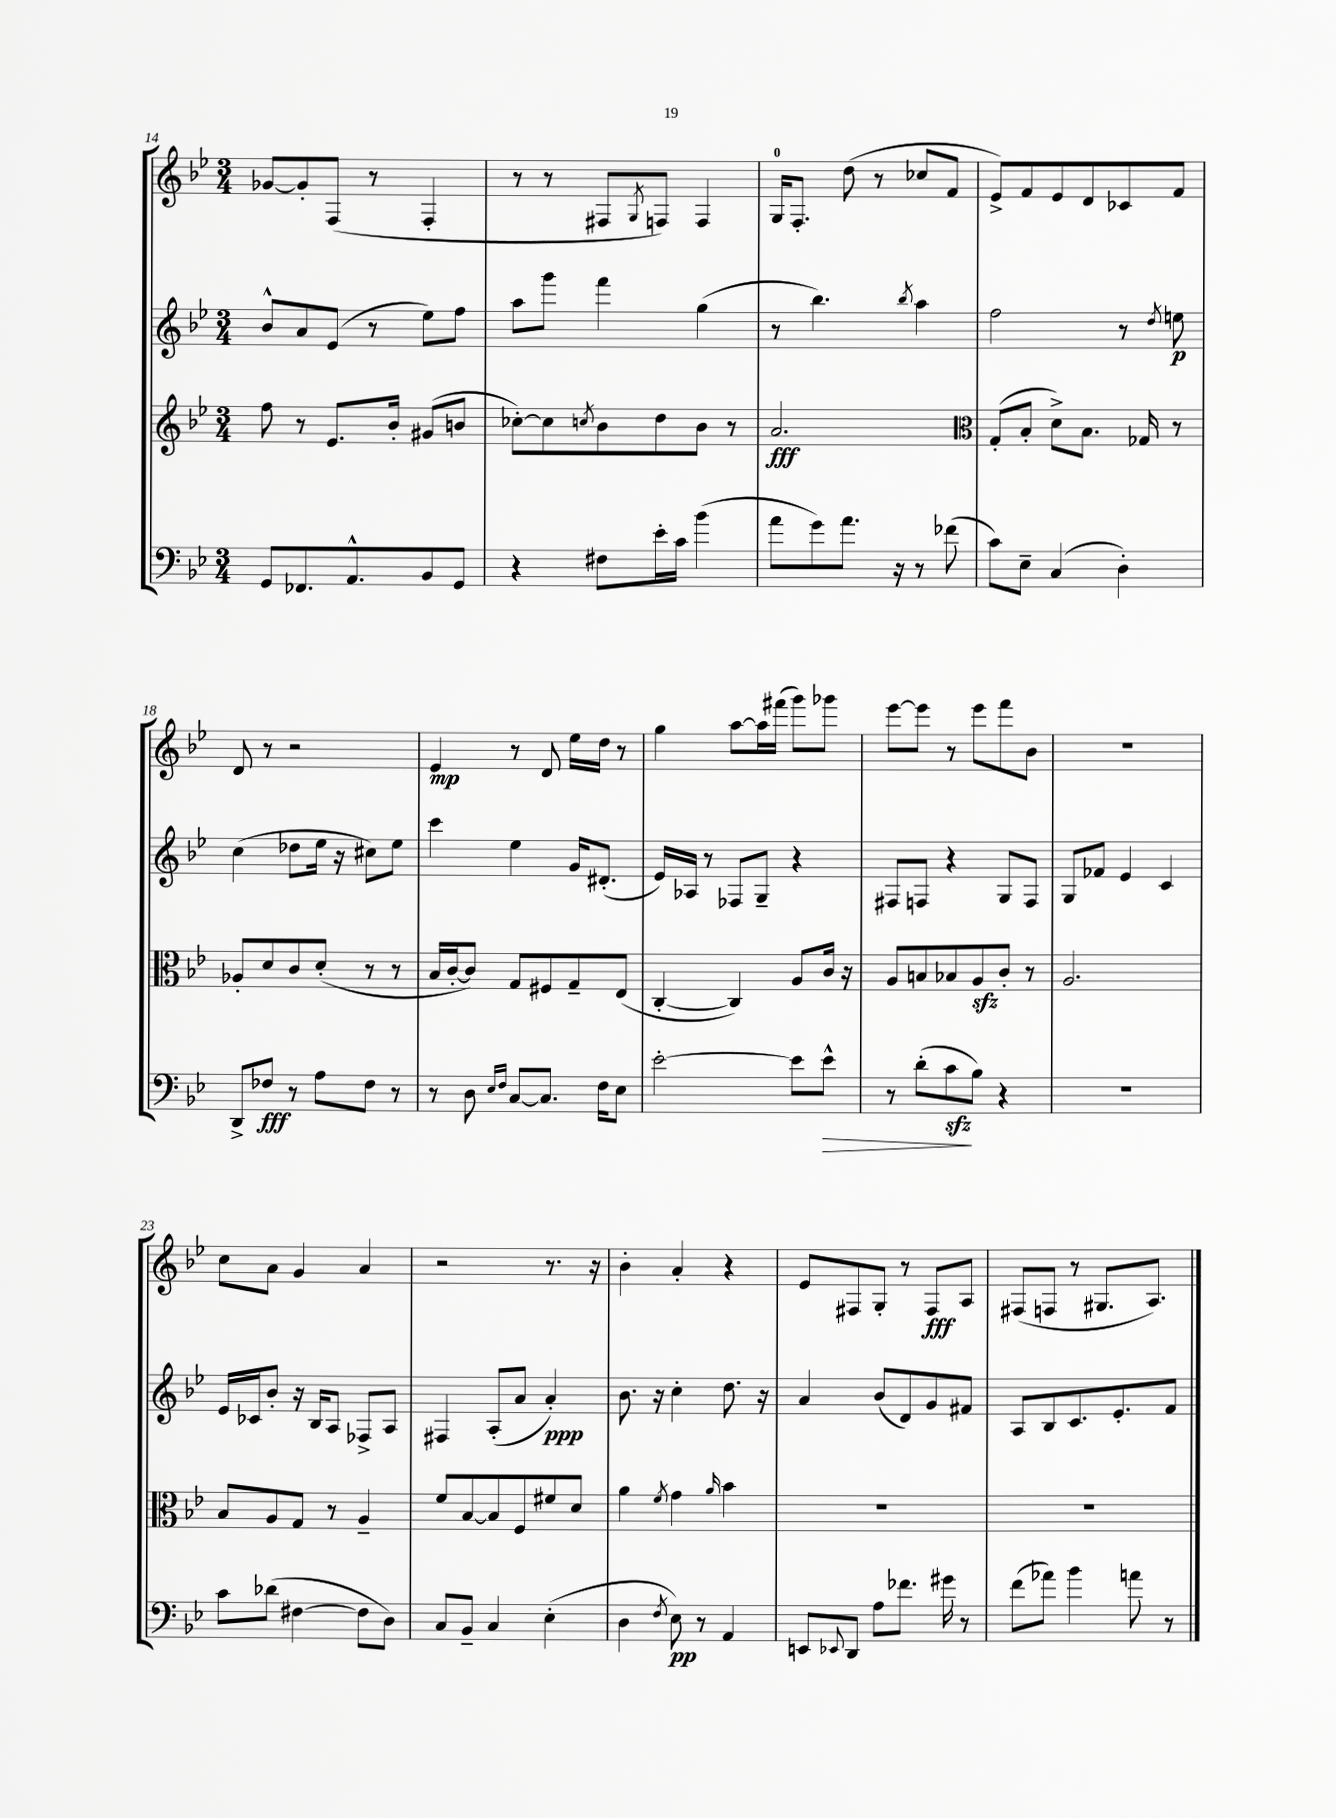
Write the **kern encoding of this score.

**kern	**dynam	**kern	**dynam	**kern	**dynam	**kern	**dynam
*part4	*part4	*part3	*part3	*part2	*part2	*part1	*part1
*staff4	*staff4	*staff3	*staff3	*staff2	*staff2	*staff1	*staff1
*clefF4	*	*clefG2	*	*clefG2	*	*clefG2	*
*k[b-e-]	*	*k[b-e-]	*	*k[b-e-]	*	*k[b-e-]	*
*M3/4	*	*M3/4	*	*M3/4	*	*M3/4	*
=14	=14	=14	=14	=14	=14	=14	=14
8GG/L	.	8ff\	.	8b-^^/L	.	[8g-X/L	.
8.FF-X/	.	8r	.	8a/	.	8g-'/]	.
.	.	8.e-/L	.	(8e-/J	.	(8F/J	.
8.AA^^/	.	.	.	.	.	.	.
.	.	.	.	8r	.	8r	.
.	.	16b-'/Jk	.	.	.	.	.
8BB-/	.	(8g#X/L	.	8ee-\L)	.	4F'/	.
8GG/J	.	8bn/J	.	8ff\J	.	.	.
=15	=15	=15	=15	=15	=15	=15	=15
4r	.	[8cc-X'\L)	.	8aa\L	.	8r	.
.	.	8cc-\]	.	8ggg\J	.	8r	.
.	.	8qccn/	.	.	.	.	.
8F#X\L	.	8b-\	.	4fff\	.	8F#X/L	.
.	.	.	.	.	.	8qG/	.
16e-'\L	.	8dd\	.	.	.	8Fn/J)	.
16c\JJ	.	.	.	.	.	.	.
(4b-\	.	8b-\J	.	(4gg\	.	4F/	.
.	.	8r	.	.	.	.	.
=16	=16	=16	=16	=16	=16	=16	=16
8a\L	.	2.a/	fff	8r	.	16G/KL	.
.	.	.	.	.	.	8.F'/J	.
8g\)	.	.	.	4.bb-\)	.	.	.
8.a\J	.	.	.	.	.	(8dd\	.
.	.	.	.	.	.	8r	.
16r	.	.	.	.	.	.	.
.	.	.	.	8qbb-/	.	.	.
8r	.	.	.	4aa\	.	8cc-X/L	.
(8f-X\	.	.	.	.	.	8f/J	.
=17	=17	=17	=17	=17	=17	=17	=17
*	*	*clefC3	*	*	*	*	*
8c\L)	.	(8G'/L	.	2ff\	.	8e-^/L)	.
8E-~\J	.	8B-'/J	.	.	.	8f/	.
(4C/	.	8d^\L)	.	.	.	8e-/	.
.	.	8.B-\J	.	.	.	8d/	.
4D'\)	.	.	.	8r	.	8c-X/	.
.	.	16G-X/	.	.	.	.	.
.	.	.	.	8qdd/	.	.	.
.	.	8r	.	8een\	p	8f/J	.
!!LO:LB:g=z
=18	=18	=18	=18	=18	=18	=18	=18
8DD^/L	.	8A-X'/L	.	(4cc\	.	8d/	.
8F-X/J	fff	8d/	.	.	.	8r	.
8r	.	8c/	.	8dd-X\L	.	2r	.
8A\L	.	(8d'/J	.	16ee-\Jk	.	.	.
.	.	.	.	16r	.	.	.
8F-\J	.	8r	.	8cc#X\L)	.	.	.
8r	.	8r	.	8ee-\J	.	.	.
=19	=19	=19	=19	=19	=19	=19	=19
8r	.	16B-/LL	.	4ccc\	.	4e-/	mp
.	.	[16c'/J	.	.	.	.	.
8D\	.	8c/J])	.	.	.	.	.
16qqE-/LL	.	.	.	.	.	.	.
16qqF/JJ	.	.	.	.	.	.	.
[8C/L	.	8G/L	.	4ee-\	.	8r	.
8.C/J]	.	8F#X/	.	.	.	8d/	.
.	.	8G~/	.	16g/KL	.	16ee-\LL	.
16F\KL	.	.	.	(8.d#X'/J	.	16dd\JJ	.
8E-\J	.	(8E-/J	.	.	.	8r	.
=20	=20	=20	=20	=20	=20	=20	=20
[2e-'\	.	[4C'/	.	16e-/LL)	.	4gg\	.
.	.	.	.	16A-X/JJ	.	.	.
.	.	.	.	8r	.	.	.
.	.	4C/])	.	8F-X/L	.	[8aa\L	.
.	.	.	.	8G~/J	.	16aa\L]	.
.	.	.	.	.	.	(16fff#X\JJ	.
8e-\L]	.	8A/L	.	4r	.	8ggg\L)	.
!	!LO:HP:b	!	!	!	!	!	!
8e-^^\J	>	16c/Jk	.	.	.	8ggg-X\J	.
.	.	16r	.	.	.	.	.
=21	=21	=21	=21	=21	=21	=21	=21
8r	.	8A/L	.	8F#X/L	.	[8eee-\L	.
(8d'\L	.	8Bn/	.	8Fn/J	.	8eee-\J]	.
8czz\	.	8B-X/	.	4r	.	8r	.
8B-\J)	]	8Azz/	.	.	.	8eee-\L	.
4r	.	8c'/J	.	8G/L	.	8fff\	.
.	.	8r	.	8F/J	.	8b-\J	.
=22	=22	=22	=22	=22	=22	=22	=22
2.r	.	2.A/	.	8G/L	.	2.r	.
.	.	.	.	8f-X/J	.	.	.
.	.	.	.	4e-/	.	.	.
.	.	.	.	4c/	.	.	.
!!LO:LB:g=z
=23	=23	=23	=23	=23	=23	=23	=23
8c\L	.	8B-/L	.	16e-/LL	.	8cc\L	.
.	.	.	.	16c-X/J	.	.	.
(8d-X\J	.	8A/	.	8b-'/J	.	8a\J	.
[4F#X\	.	8G/J	.	16r	.	4g/	.
.	.	.	.	16B-/KL	.	.	.
.	.	8r	.	8A/J	.	.	.
8F#\L]	.	4A~/	.	8F-X^/L	.	4a/	.
8D\J)	.	.	.	8A/J	.	.	.
=24	=24	=24	=24	=24	=24	=24	=24
8C/L	.	8f/L	.	4F#X/	.	2r	.
8BB-~/J	.	[8B-/	.	.	.	.	.
4C/	.	8B-/]	.	(8A'/L	.	.	.
.	.	8F/	.	8a/J	.	.	.
(4E-'\	.	8f#X/	.	4a'/)	ppp	8.r	.
.	.	8d/J	.	.	.	.	.
.	.	.	.	.	.	16r	.
=25	=25	=25	=25	=25	=25	=25	=25
4D\	.	4a\	.	8.b-\	.	4b-'\	.
.	.	.	.	16r	.	.	.
8qF/	.	8qf/	.	.	.	.	.
8E-\)	pp	4g\	.	4cc'\	.	4a'/	.
8r	.	.	.	.	.	.	.
.	.	16qqa/	.	.	.	.	.
4AA/	.	4b-\	.	8.dd\	.	4r	.
.	.	.	.	16r	.	.	.
=26	=26	=26	=26	=26	=26	=26	=26
8EEn/L	.	2.r	.	4a/	.	8e-/L	.
8qqEE-X/	.	.	.	.	.	.	.
8DD/J	.	.	.	.	.	8F#X/	.
8A\L	.	.	.	(8b-/L	.	8G'/J	.
8.f-X\J	.	.	.	8d/)	.	8r	.
.	.	.	.	8g/	.	8F#/L	fff
16g#X\	.	.	.	.	.	.	.
8r	.	.	.	8f#X/J	.	8A/J	.
=27	=27	=27	=27	=27	=27	=27	=27
(8f\L	.	2.r	.	8A/L	.	(8F#X/L	.
8a-X\J)	.	.	.	8B-/	.	8Fn/J	.
4b-\	.	.	.	8.c/	.	8r	.
.	.	.	.	.	.	8.G#X/L	.
.	.	.	.	8.e-'/	.	.	.
8an\	.	.	.	.	.	.	.
.	.	.	.	.	.	8.A/J)	.
8r	.	.	.	8f/J	.	.	.
==	==	==	==	==	==	==	==
*-	*-	*-	*-	*-	*-	*-	*-
